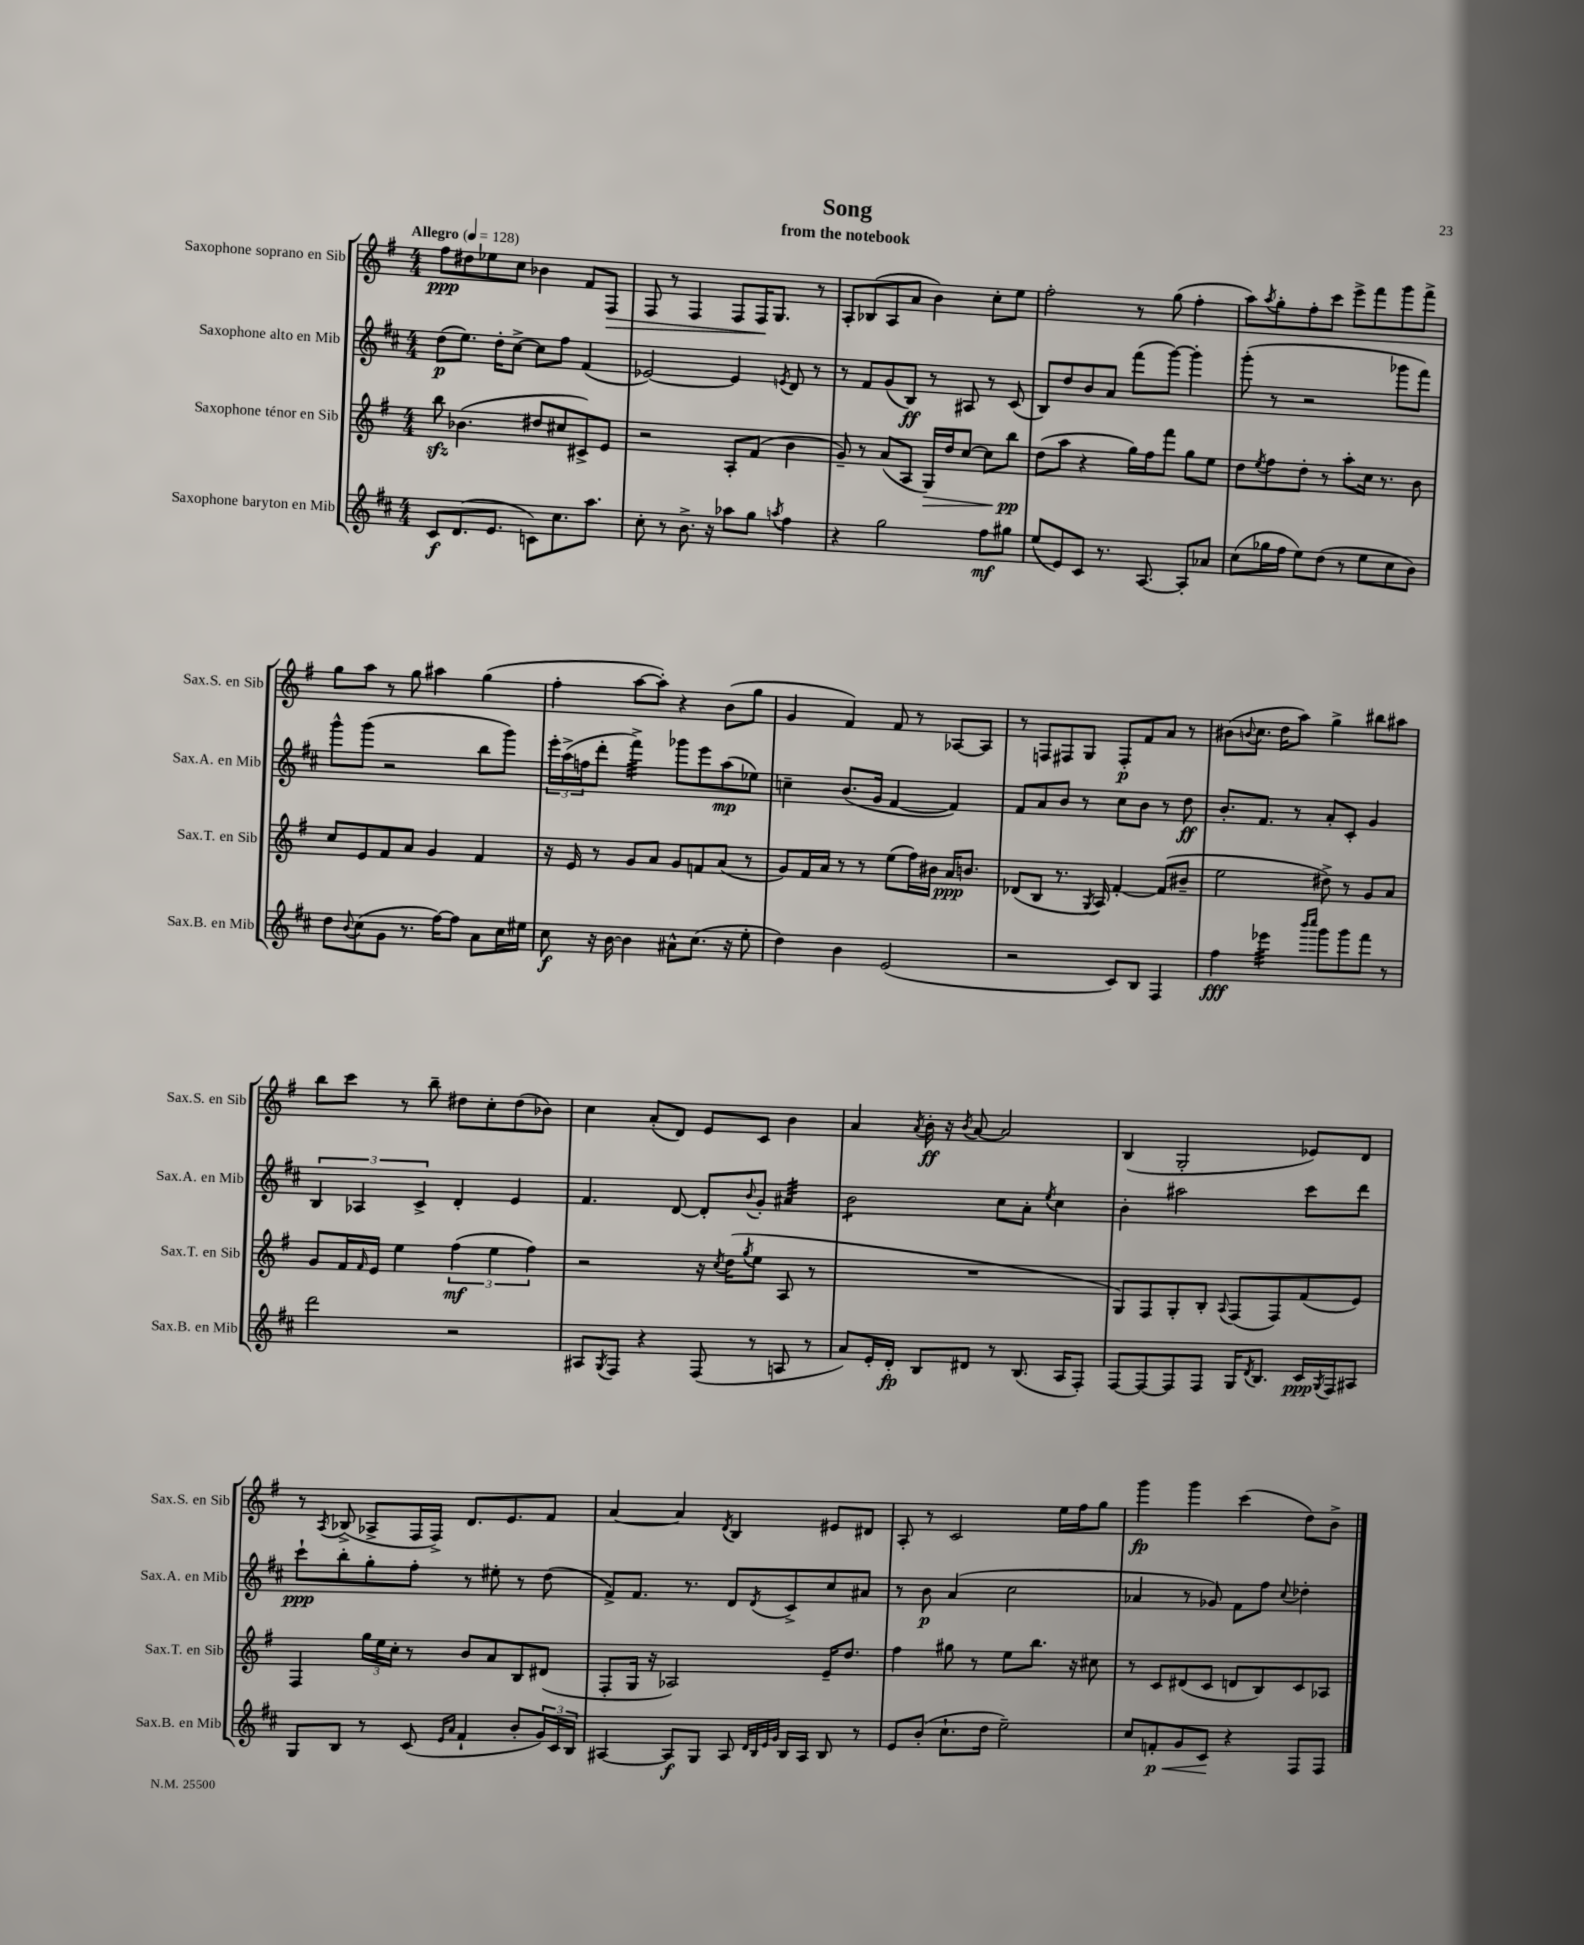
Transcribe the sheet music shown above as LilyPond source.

\header { title = "Song" subtitle = "from the notebook" }
<<
\new StaffGroup <<
\new Staff = "s0" \with { instrumentName = "Saxophone soprano en Sib" shortInstrumentName = "Sax.S. en Sib" } {
    \clef treble \key g \major \numericTimeSignature \time 4/4 \tempo "Allegro" 4 = 128
    fis''8\ppp dis''8 ees''8 c''8 bes'4 fis'8 fis8\> |
    fis8 r8 fis4 fis8 fis16\! g8. r8 |
    a8-. bes8( a8 a'8 b'4) c''8-. e''8 |
    fis''2-. r8 g''8( fis''4-. |
    a''8) \acciaccatura { a''8 } g''8-. fis''8-. c'''8 e'''8-> fis'''8 g'''8 fis'''8-> |
    g''8 a''8 r8 g''8 ais''4 g''4( |
    fis''4-. a''8~ a''8-.) r4 b'8( g''8 |
    g'4 fis'4) fis'8 r8 aes8~ aes8 |
    r8 f8 fis8 g8 fis8-.\p fis'8 a'8 r8 |
    bis'8( \appoggiatura { b'8 } c''8. d''16 a''8) g''4-> bis''8 ais''8 |
    b''8 c'''8 r8 b''8-- dis''8 c''8-. dis''8( bes'8) |
    c''4 a'8-.( d'8) e'8 c'8 b'4 |
    a'4 \acciaccatura { a'8 } b'16-.\ff r16 \acciaccatura { b'8 } a'8~ a'2 |
    b4( g2-. ees'8) d'8 |
    r8 \acciaccatura { a8 } bes8->( aes8-> fis16 fis16->) d'8. e'8. fis'8 |
    a'4~ a'4 \acciaccatura { d'8 } b4 eis'8 dis'8 |
    a8-. r8 c'2 e''16 fis''16 g''8 |
    g'''4\fp g'''4 c'''4( d''8) b'8-> \bar "|." |
}
\new Staff = "s1" \with { instrumentName = "Saxophone alto en Mib" shortInstrumentName = "Sax.A. en Mib" } {
    \clef treble \key d \major \numericTimeSignature \time 4/4
    d''8\p( e''8.) d''16-. cis''8~-> cis''8 fis''8 fis'4( |
    ees'2~) ees'4 \acciaccatura { e'8 } d'8 r8 |
    r8 fis'8 g'8( b8\ff) r8 ais8 r8 cis'8( |
    b8) d''8 b'8 a'8 fis'''8( g'''8~) g'''4-. |
    g'''8-.( r8 r2 ges'''8 fis'''8) |
    g'''8-^ g'''8( r2 b''8 g'''8) |
    \tuplet 3/2 { e'''16-. a''16->( f''16 } d'''8-. fis'''4:32->) ges'''8 e'''8 a''8\mp( ees''8) |
    c''4-- b'8.( g'16 fis'4~ fis'4) |
    fis'8 a'8 b'8 r8 cis''8 b'8 r8 d''8\ff |
    b'8.-. fis'8. r8 a'8-. cis'8-. g'4 |
    \tuplet 3/2 { b4 aes4 cis'4-> } d'4-. e'4 |
    fis'4. d'8~ d'8-. \appoggiatura { b'8 } g'8-. ais'4:32 |
    b'2:8 cis''8 a'8-. \acciaccatura { e''8 } cis''4 |
    b'4-. ais''2 cis'''8 d'''8 |
    cis'''8-!\ppp b''8-. g''8-. fis''8-. r8 eis''8-. r8 d''8( |
    fis'8->) fis'8. r8. d'8 \acciaccatura { d'8 } cis'8-> cis''8 ais'8 |
    r8 b'8\p a'4( cis''2 |
    aes'4 r8 ges'8) fis'8 fis''8 \appoggiatura { cis''8 } des''4-. \bar "|." |
}
\new Staff = "s2" \with { instrumentName = "Saxophone ténor en Sib" shortInstrumentName = "Sax.T. en Sib" } {
    \clef treble \key g \major \numericTimeSignature \time 4/4
    b''8\sfz bes'4.( dis''8 cis''8 cis'8->) e'8 |
    r2 a8-. fis'8( b'4 |
    g'8--) r8 a'8( a8 g16\>) d''16 c''8~ c''8 b''8\pp\! |
    d''8( a''8 r4 g''16) fis''16 fis'''8 g''8 e''8 |
    d''8 \acciaccatura { e''8 } fis''8 d''8-. r8 a''8-. c''16 r8. b'8 |
    c''8 e'8 fis'8 a'8 g'4 fis'4 |
    r16 e'16 r8 g'8 a'8 g'8 f'8 a'8( r8 |
    g'8) fis'16 a'16 r8 r8 e''8( fis''16) bis'16 a'16\ppp b'8. |
    des'8( b8 r8. \acciaccatura { g8 } a16) fis'4~-. fis'8( bis'8-- |
    e''2 dis''8->) r8 g'8 a'8 |
    g'8 fis'16 \grace { fis'16 } e'16 e''4 \tuplet 3/2 { fis''4\mf( e''4 fis''4) } |
    r2 r16 \acciaccatura { c''8 } d''16( \acciaccatura { g''8 } e''8 a8 r8 |
    R1 |
    g8) fis8 g8-. b8-. \appoggiatura { a8 } fis8( fis8) fis'8( e'8) |
    fis4 \tuplet 3/2 { g''16 e''16 c''16-. } r8 b'8 a'8 b8 dis'8( |
    fis8-. g16 r16 aes2) e'16-- d''8. |
    fis''4 gis''8 r8 e''8 b''8. r16 cis''8 |
    r8 c'8 dis'8( c'8 d'8 b8) c'8 aes8 \bar "|." |
}
\new Staff = "s3" \with { instrumentName = "Saxophone baryton en Mib" shortInstrumentName = "Sax.B. en Mib" } {
    \clef treble \key d \major \numericTimeSignature \time 4/4
    cis'8\f d'8.( e'8. c'8) cis''8. a''8. |
    cis''8-. r8 b'8.-> r16 aes''8 g''8 \acciaccatura { a''8 } fis''4 |
    r4 g''2 fis''8\mf gis''8 |
    e''8( e'8) cis'8 r8. a8.~ a8-. aes'8 |
    cis''8( ges''16 fis''16 e''8) d''8( r8 e''8 cis''8 b'8) |
    d''8 \appoggiatura { b'8 } cis''8( g'8 r8. fis''16~) fis''8 a'8 cis''16 eis''16 |
    cis''8\f r16 b'16~ b'4 ais'8-^ cis''8.( r16 e''8-. |
    d''4) b'4 e'2( |
    r2 cis'8) b8 fis4 |
    fis''4\fff ees'''4:32 \grace { b'''16 cis''''16 } g'''8 g'''8 fis'''8 r8 |
    d'''2 r2 |
    ais8 \acciaccatura { g8 } fis8 r4 fis8( r8 a8 r8 |
    a'8) e'16-. d'16-.\fp b8 dis'8 r8 b8.( a16 fis8-.) |
    fis8~ fis8~ fis8 fis8 g16 \acciaccatura { d'8 } b8. cis'16\ppp \acciaccatura { g8 } fis16 ais8 |
    g8 b8 r8 cis'8( \grace { e'16 a'16 } fis'4-! b'8-. \tuplet 3/2 { g'16) cis'16 b16 } |
    ais4~ ais8\f g8 ais8 \grace { d'32 b32 e'32 g'32 } b16 ais16 b8 r8 |
    e'8 b'8-.( cis''8.-! d''16 e''2--) |
    cis''8 f'8-.\p\< g'8 cis'8\! r4 fis8 fis8 \bar "|." |
}
>>
>>
\layout { \context { \Score \remove "Bar_number_engraver" } }
